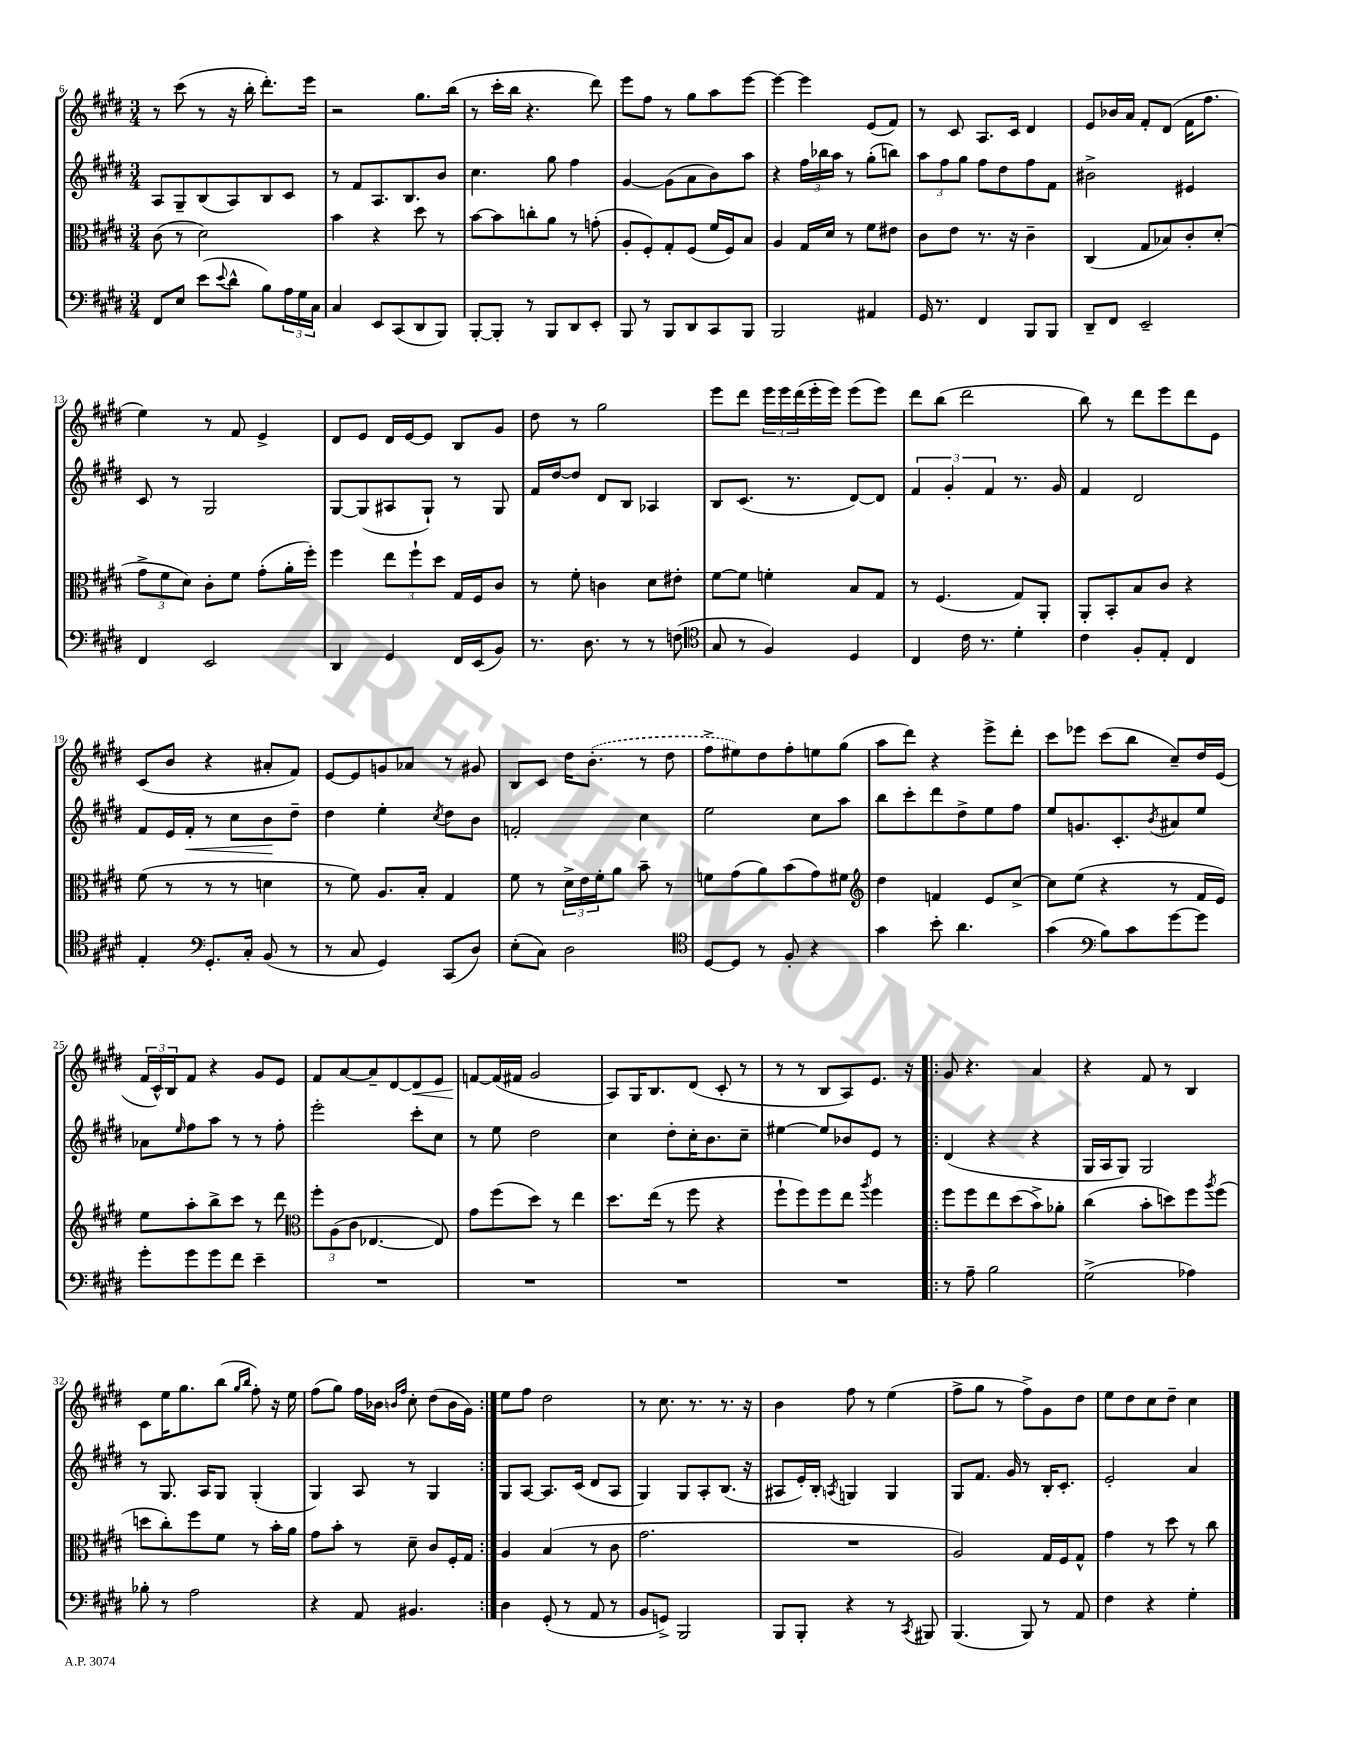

**kern	**kern	**kern	**kern
*staff4	*staff3	*staff2	*staff1
*clefF4	*clefC3	*clefG2	*clefG2
*k[f#c#g#d#]	*k[f#c#g#d#]	*k[f#c#g#d#]	*k[f#c#g#d#]
*M3/4	*M3/4	*M3/4	*M3/4
8FF#	(8c#	8A	8r
8E	8r	8G#~	(8ccc#
(8e	2d#)	(8B	8r
8qqe	.	.	.
8d#^^	.	8A)	16r
.	.	.	16bb'
8B)	.	8B	8.ddd#')
24A	.	8c#	.
24G#	.	.	.
.	.	.	16eee
24C#	.	.	.
=	=	=	=
4C#	4b	8r	2r
.	.	8f#	.
8EE	4r	8.A	.
(8CC#	.	.	.
.	.	8.B	.
8DD#	8dd#	.	8.gg#
8BBB)	8r	8b	.
.	.	.	(16bb
=	=	=	=
[8BBB'	[8b	4.cc#	8r
8BBB']	8b]	.	16ccc#'
.	.	.	16bb
8r	8cc'	.	4.r
8BBB	8a	8gg#	.
8DD#	8r	4ff#	.
8EE'	(8g'	.	8ddd#)
=	=	=	=
8BBB	8A'	[4g#	8eee
8r	8F#')	.	8ff#
8BBB	8G#'	(8g#]	8r
8DD#	(8F#	8a	8gg#
8CC#	16f#	8b)	8aa
.	16F#)	.	.
8BBB	8B	8aa	[8eee
=	=	=	=
2BBB	4A	4r	4eee_
.	16G#	24ff#	4eee]
.	.	24bb-	.
.	16d#	.	.
.	.	24aa	.
.	8r	8r	.
4AA#	8f#	(8gg#'	(8e
.	8e#	8bb)	8f#)
=	=	=	=
16GG#	8c#	12aa	8r
8.r	.	.	.
.	.	12ff#	.
.	8e	.	8c#
.	.	12gg#	.
4FF#	8.r	8ff#	8.A
.	.	8dd#	.
.	16r	.	16c#
8BBB	4c#~	8ff#	4d#
8BBB	.	8f#	.
=	=	=	=
8DD#~	(4C#	2b#^	8e
8FF#	.	.	16b-
.	.	.	16a
2EE~	8G#	.	8f#'
.	8B-)	.	(8d#
.	8c#'	4e#	16f#
.	.	.	8.ff#
.	(8d#'	.	.
=	=	=	=
4FF#	12g#^	8c#	4ee)
.	12f#	.	.
.	.	8r	.
.	12d#)	.	.
2EE	8c#'	2G#	8r
.	8f#	.	8f#
.	(8g#'	.	4e^
.	16a'	.	.
.	16ff#')	.	.
=	=	=	=
4DD#	4ff#	[8G#	8d#
.	.	(8G#]	8e
4GG#	12ee	8A#	16d#
.	.	.	[16e
.	12ff#`	.	.
.	.	8G#`)	8e]
.	12dd#	.	.
16FF#	16G#	8r	8B
(16EE	16F#	.	.
8BB)	8c#	8G#	8g#
=	=	=	=
8.r	8r	16f#	8dd#
.	.	[16dd#	.
.	8f#'	8dd#]	8r
8.D#	.	.	.
.	4c	8d#	2gg#
8r	.	8B	.
8r	8d#	4A-	.
(8F	8e#'	.	.
=	=	=	=
*clefC4	*	*	*
8G#	[8f#	8B	8eee
8r	8f#]	(8.c#	8ddd#
4F#)	4f'	.	24eee
.	.	.	24eee
.	.	8.r	.
.	.	.	(24ddd#
.	.	.	16eee'
.	.	.	16eee)
4D#	8B	[8d#)	(8eee
.	8G#	8d#]	8eee)
=	=	=	=
4C#	8r	6f#	8ddd#
.	(4.F#	.	(8bb
.	.	6g#'	.
16c#	.	.	2ddd#
8.r	.	.	.
.	.	6f#	.
4d#'	8G#)	8.r	.
.	8AA'	.	.
.	.	16g#	.
=	=	=	=
4c#	8AA'	4f#	8bb)
.	8BB'	.	8r
8F#'	8B	2d#	8ddd#
8E'	8c#	.	8eee
4C#	4r	.	8ddd#
.	.	.	8e
=	=	=	=
4E'	(8f#	8f#	(8c#
.	8r	16e	8b
.	.	16f#'	.
*clefF4	*	*	*
8.GG#'	8r	8r	4r
.	8r	8cc#	.
16C#'	.	.	.
(8BB	4d	8b	8a#'
8r	.	8dd#~	8f#)
=	=	=	=
8r	8r	4dd#	[8e
8C#	8f#)	.	8e]
4GG#)	8.A	4ee'	8g
.	.	.	8a-
.	16B'	.	.
.	.	8qcc#	.
(8CC#	4G#	8dd#	8r
8D#)	.	8b	8g#
=	=	=	=
(8E'	8f#	2f'	8B
8C#)	8r	.	8c#
2D#	24d#^	.	16dd#
.	24e	.	.
.	.	.	(8.b'
.	24f#'	.	.
.	8a	.	.
.	8b~	4cc#	8r
.	8r	.	8dd#
=	=	=	=
*clefC4	*	*	*
[8D#	8f	2ee	8ff#^
8D#]	(8g#	.	8ee#)
8r	8a)	.	8dd#
8F#'	(8b	.	8ff#'
4r	8g#)	8cc#	8ee
.	8f#	8aa	(8gg#
=	=	=	=
*	*clefG2	*	*
4g#	4dd#	8bb	8aa
.	.	8ccc#'	8ddd#)
8b'	4f	8ddd#	4r
4.a	.	8dd#^	.
.	8e	8ee	8eee^
.	[8cc#^	8ff#	8ddd#'
=	=	=	=
(4g#	8cc#]	8ee	8ccc#
.	(8ee	8.g	8eee-
*clefF4	*	*	*
8B)	4r	.	(8ccc#
.	.	8.c#'	.
8c#	.	.	8bb
.	.	8qb	.
[8g#	8r	8a#	8cc#~)
8g#]	16f#	8ee	16dd#
.	16e)	.	(16e
=	=	=	=
8g#'	8ee	8a-	24f#
.	.	.	24c#^^)
.	.	.	24B
.	.	16qqee	.
8g#	8aa'	8ff#	8f#
8g#	8bb^	8aa	4r
8f#	8ccc#	8r	.
4e~	8r	8r	8g#
.	8ddd#	8ff#'	8e
=	=	=	=
*	*clefC3	*	*
2.r	12ff#'	2eee'	8f#
.	(12A	.	.
.	.	.	[8a
.	12c#	.	.
.	[4.E-	.	8a~]
.	.	.	[8d#
.	.	8ccc#'	8d#]
.	8E-])	8cc#	8e
=	=	=	=
2.r	8g#	8r	[8f
.	(8ff#	8ee	(16f]
.	.	.	16f#
.	8dd#)	2dd#	2g#
.	8r	.	.
.	4ee	.	.
=	=	=	=
2.r	8.dd#	4cc#	8A)
.	.	.	16G#
.	(16ee	.	8.B
.	8r	8dd#'	.
.	8ff#	16cc#'	(8d#
.	.	8.b	.
.	4r	.	8c#'
.	.	8cc#~	8r
=	=	=	=
2.r	8ff#`	[4ee#	8r
.	8ff#)	.	8r
.	8ff#	8ee#]	8B
.	8ee	8b-	8A)
.	8qaa	.	.
.	4ff#	8e	8.e
.	.	8r	.
.	.	.	16r
=!|:	=!|:	=!|:	=!|:
8r	8ff#	(4d#	8g#
8A~	8ff#	.	4.r
2B	8ee	4r	.
.	(8dd#	.	.
.	8b^)	4r	4a
.	8a-'	.	.
=	=	=	=
(2G#^	(4cc#	16G#	4r
.	.	16A	.
.	.	8G#)	.
.	8b'	2G#	8f#
.	8dd)	.	8r
4A-)	8ff#	.	4B
.	8qaa	.	.
.	(8ff#	.	.
=	=	=	=
8B-'	8dd	8r	8c#
8r	8cc#')	8.G#	16ee
.	.	.	8.gg#
2A	8ff#	.	.
.	.	16A	.
.	8f#	8G#	(8bb
.	.	.	16qqgg#
.	.	.	16qqbb
.	8r	(4G#'	8ff#')
.	16b'	.	16r
.	16a	.	16ee
=	=	=	=
4r	8g#	4G#)	(8ff#
.	8b'	.	8gg#)
8AA	8r	8A	16ff#
.	.	.	16b-
.	.	.	16qqb
.	.	.	16qqff#
4.BB#	8d#~	8r	8cc#'
.	8c#	4G#	(8dd#
.	16F#'	.	16b
.	16G#	.	16g#)
=:|!	=:|!	=:|!	=:|!
4D#	4A	8G#	8ee
.	.	[8A	8ff#
(8GG#'	(4B	8.A]	2dd#
8r	.	.	.
.	.	(16c#	.
8AA	8r	8d#	.
8r	8c#	8A	.
=	=	=	=
8BB	2.g#	4G#)	8r
8GG^)	.	.	8.cc#
2BBB	.	8G#	.
.	.	.	8.r
.	.	8A'	.
.	.	(8.B	8.r
.	.	16r	16r
=	=	=	=
8BBB	2.r	8A#	4b
8BBB'	.	16e')	.
.	.	16B'	.
.	.	8qA	.
4r	.	4G	8ff#
.	.	.	8r
8r	.	4G	(4ee
8qCC#	.	.	.
8BBB#	.	.	.
=	=	=	=
(4.BBB	2A)	8G#	8ff#^
.	.	8.f#	8gg#
.	.	.	8r
.	.	16g#	.
8BBB)	.	8r	8ff#^)
8r	16G#	16B'	8g#
.	16F#	8.c#'	.
8AA	8G#^^	.	8dd#
=	=	=	=
4F#	4g#	2e'	8ee
.	.	.	8dd#
4r	8r	.	8cc#
.	8dd#	.	8dd#~
4G#'	8r	4a	4cc#
.	8cc#	.	.
==	==	==	==
*-	*-	*-	*-
